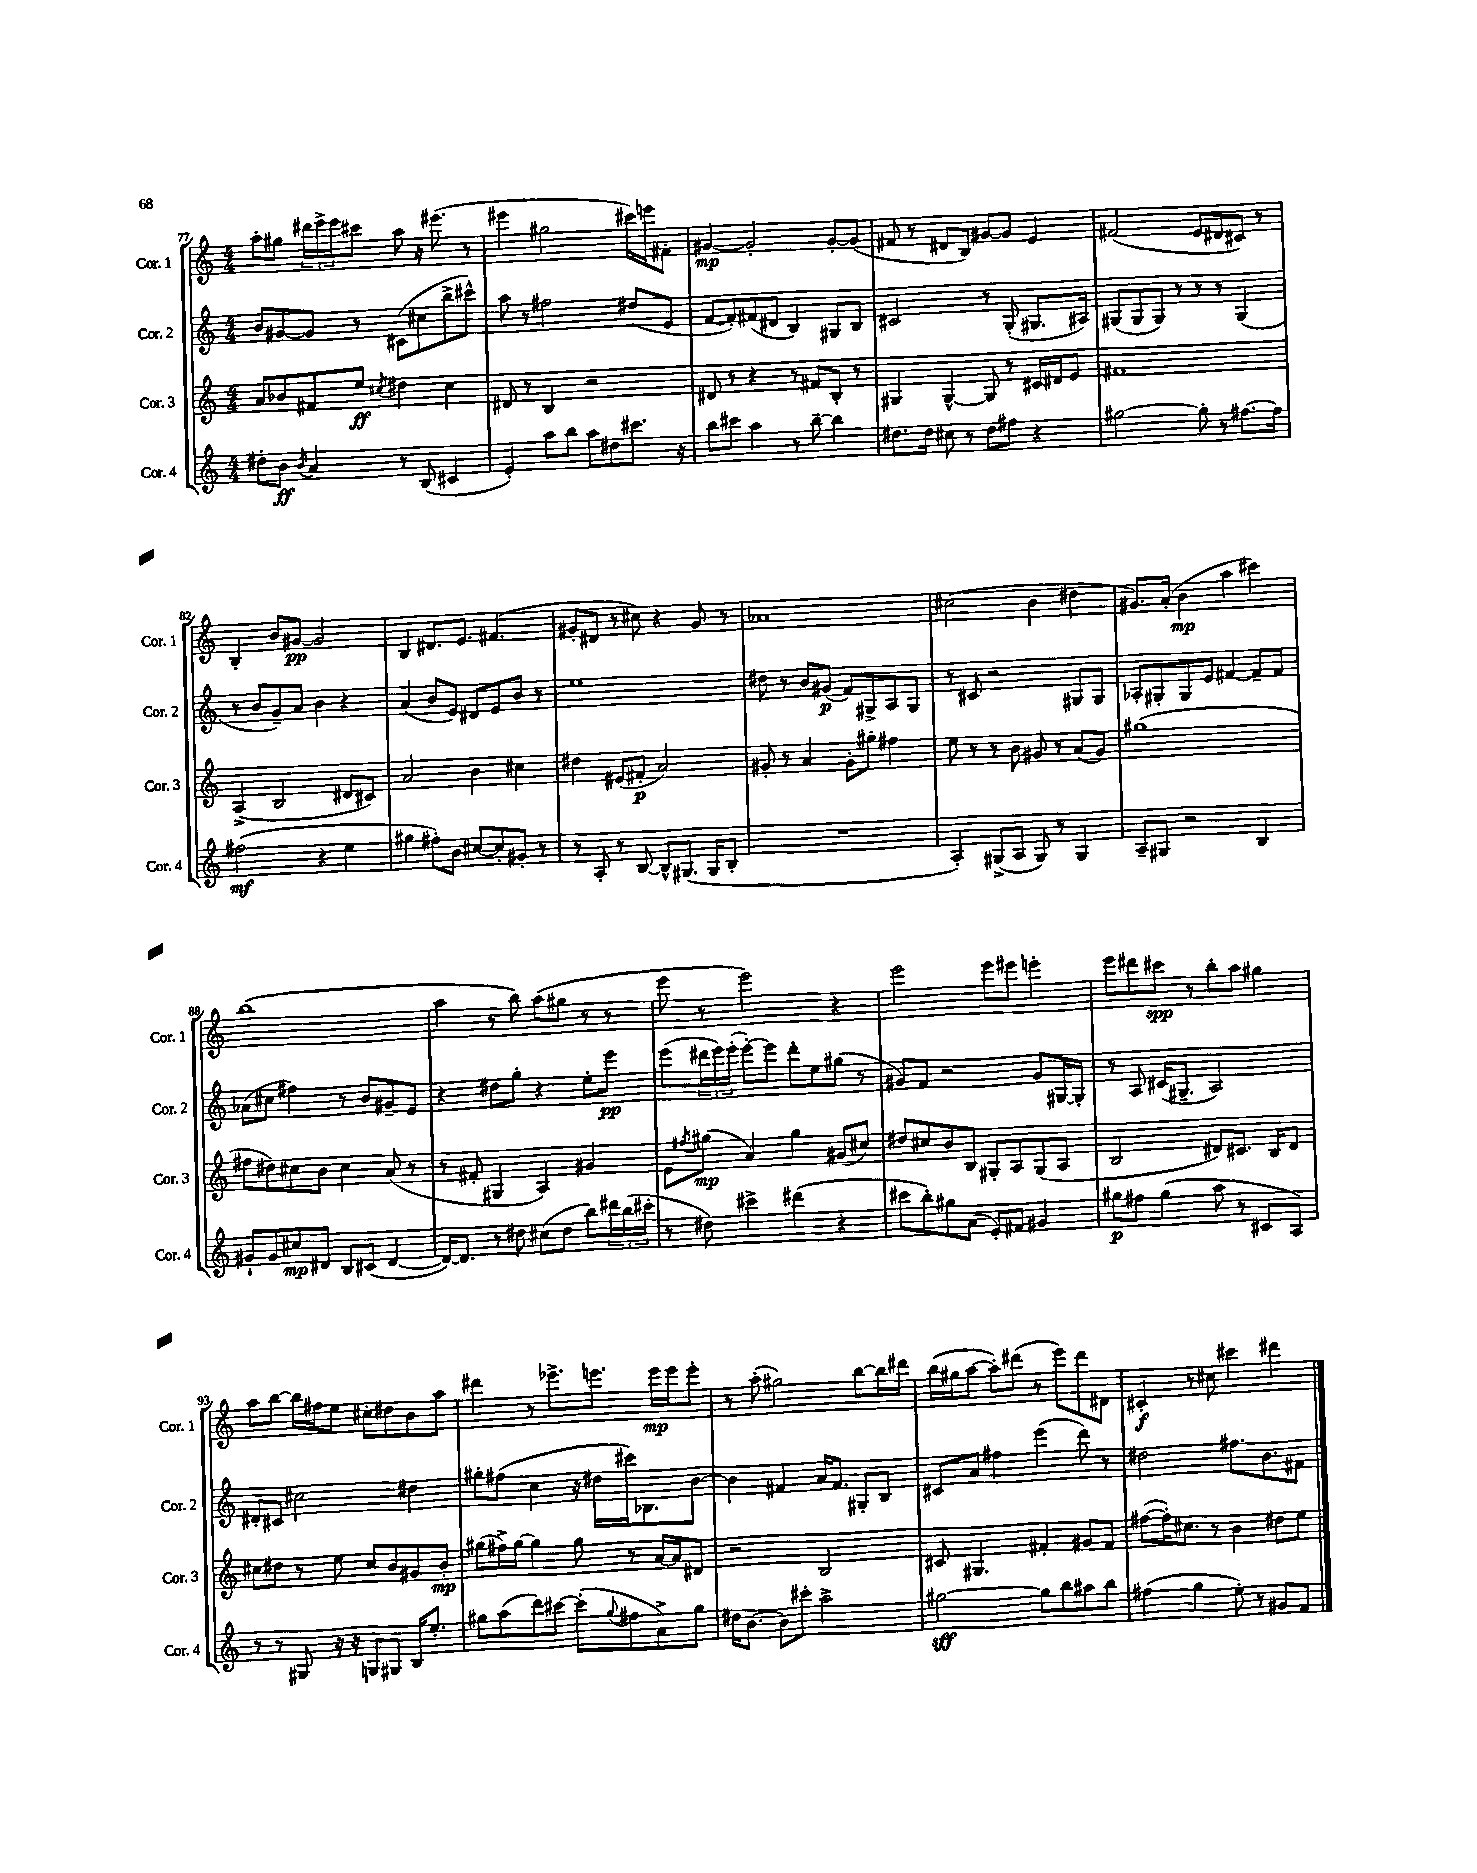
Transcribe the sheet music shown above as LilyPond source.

<<
\new StaffGroup <<
\new Staff = "s0" \with { instrumentName = "Cor. 1" shortInstrumentName = "Cor. 1" } {
    \clef treble \key c \major \numericTimeSignature \time 4/4
    a''8-. gis''8 \tuplet 3/2 { dis'''16 e'''16-> e'''16 } cis'''8 a''8 r16 eis'''8.( r8 |
    eis'''4 gis''2 cis'''16) e'''16 fis'8-. |
    gis'4~\mp gis'2-. gis'8~-. gis'8( |
    fis'8 r8 dis'8 b8) gis'8~ gis'8 e'4 |
    fis'2( e'8 dis'8 cis'8) r8 |
    b4-. b'8 gis'8~\pp gis'2 |
    b4 dis'8. e'8. fis'4.( |
    gis'8-. dis'8 r8 cis''8) r4 gis'8 r8 |
    aes'1 |
    cis''2( b'4 dis''4 |
    gis'8.) a'16-.( b'4\mp a''4 cis'''4) |
    b''1( |
    a''4 r8 b''8) a''8( gis''8 r8 r8 |
    e'''8 r8 e'''2) r4 |
    e'''2 e'''8 eis'''8 e'''4-. |
    e'''8 dis'''8 cis'''8\spp r8 b''8-. a''8 gis''4 |
    a''8 b''8~ b''16 fis''16 e''8 cis''8-. dis''8 b'8 a''8 |
    dis'''4 r8 ees'''8.-> e'''8. e'''16\mp e'''16 e'''8-. |
    r8 a''8-.( gis''2) b''8~ b''16 dis'''16 |
    b''16( gis''16 a''8~ a''8-.) dis'''8( r8 e'''8) dis'''8 dis'8 |
    cis'4-.\f r8 cis''8 cis'''4 dis'''4 \bar "|." |
}
\new Staff = "s1" \with { instrumentName = "Cor. 2" shortInstrumentName = "Cor. 2" } {
    \clef treble \key c \major \numericTimeSignature \time 4/4
    b'8 gis'8~ gis'8 r8 cis'8( cis''8 b''8-> cis'''8-^) |
    a''8 r8 fis''2 dis''8( e'8 |
    f'8~ f'8-.) fis'8( dis'8 b4) gis8 b8 |
    cis'2 r8 g8-.( gis8. ais16) |
    gis8( gis8 gis8) r8 r8 r8 gis4( |
    r8 b'8 g'8--) a'8 b'4 r4 |
    a'4( b'8 e'8) dis'8 e'8 b'8 r8 |
    e''1 |
    dis''8 r8 b'8 gis'8\p( f'8) gis8-> a8 gis8 |
    r8 cis'8 r2 gis8 gis8 |
    aes8-. gis8-. gis8 e'8 fis'4~ fis'8-- fis'8 |
    aes'8( cis''8 fis''4) r8 b'8 gis'8-- e'8 |
    r4 dis''8 g''8-. r4 e''8-. e'''8\pp |
    e'''8( \tuplet 3/2 { dis'''16 e'''16) e'''16-.( } e'''8~-.) e'''8 dis'''8-. e''8 gis''8( r8 |
    gis'8) f'8 r2 gis'8 gis16~ gis16-. |
    r8 a8 cis'16( gis8.-- a2) |
    dis'8-. cis'8 cis''2 dis''4 |
    gis''8-. fis''8( c''4 r16 dis''16 cis'''16) bes8. b'8~ |
    b'4 fis'4 a'16 fis'8. gis8-. b8 |
    cis'8 a'8 fis''4 e'''4( d'''8) r8 |
    dis''2 fis''8. b'8. fis'8 \bar "|." |
}
\new Staff = "s2" \with { instrumentName = "Cor. 3" shortInstrumentName = "Cor. 3" } {
    \clef treble \key c \major \numericTimeSignature \time 4/4
    a'8 bes'8 fis'8 e''8\ff \acciaccatura { cis''8 } dis''4 cis''4 |
    dis'8 r8 b4 r2 |
    dis'8 r8 r4 r8 fis'8 b8-. r8 |
    gis4 gis4~-^ gis8 r8 cis'16 dis'16 e'8 |
    fis'1 |
    a4->( b2 dis'8 cis'8) |
    a'2 b'4 cis''4 |
    dis''4 eis'8( fis'8-.\p a'2) |
    gis'8-. r8 a'4 gis'8-. gis''8-. fis''4 |
    e''8 r8 r8 b'8 gis'8 r8 a'8( gis'8) |
    gis''1( |
    fis''8 dis''8) cis''8 b'8 cis''4 a'8( r8 |
    r8 fis'8-. gis4 a4) gis'4 |
    e'8 \acciaccatura { fis''8 } gis''8\mp( a'4) gis''4 gis'8( cis''8) |
    dis''8 cis''8 b'8 b8 gis8-. a8 gis8( a8 |
    b2 dis'8) cis'8. b16 dis'8 |
    cis''8 dis''8 r8 e''8 cis''8 b'8 gis'8 b'8-.\mp |
    gis''8( fis''16->) gis''16~ gis''4 gis''8 r8 a'16~ a'16 dis'8 |
    r2 b2 |
    cis'8 gis4. fis'4-. gis'8 fis'8 |
    fis''8~( fis''16-.) cis''8. r8 b'4 dis''8 e''8 \bar "|." |
}
\new Staff = "s3" \with { instrumentName = "Cor. 4" shortInstrumentName = "Cor. 4" } {
    \clef treble \key c \major \numericTimeSignature \time 4/4
    dis''8-. b'8\ff \acciaccatura { b'8 } a'4 r8 b8( cis'4 |
    e'4-.) a''8 b''8 a''8 dis''8 cis'''8. r16 |
    b''8 cis'''8 a''4 r8 b''8~-- b''4 |
    dis''8. dis''16 cis''8 r8 dis''8 fis''8 r4 |
    gis''2~ gis''8-. r8 fis''8.~ fis''16 |
    fis''2\mf( r4 e''4 |
    gis''4 fis''8-.) b'8 cis''8~ cis''8-. gis'8-. r8 |
    r8 a8-. r8 b8~ b8-^ gis8.( gis16 b8-. |
    R1 |
    a4-.) gis8->( a8 gis8) r8 gis4 |
    a8-- gis8 r2 b4 |
    gis'8-! gis'8 cis''8\mp dis'8 b8 cis'8( dis'4~ |
    dis'16~) dis'8. r8 dis''8 cis''8( dis''8 b''8) \tuplet 3/2 { dis'''16 b''16( cis'''16-. } |
    r8 dis''8) cis'''4-> dis'''4( r4 |
    cis'''8 b''8-.) gis''8 a'8( e'8-.) fis'8 gis'4 |
    gis''8\p fis''8 gis''4( a''8 r8 cis'8 a8) |
    r8 r8 gis8 r16 r16 g8 gis8 b16 e''8.-. |
    gis''8 a''8( d'''8) cis'''8~ cis'''8-.( \appoggiatura { gis''8 } fis''8 a'8->) gis''8 |
    dis''16 b'8.~ b'8 cis'''8-. a''2-> |
    gis''2~\sff gis''8 b''8 ais''8 b''8 |
    fis''4( g''4 e''8-.) r8 gis'8 f'8 \bar "|." |
}
>>
>>
\layout { \context { \Score currentBarNumber = #77 } }
